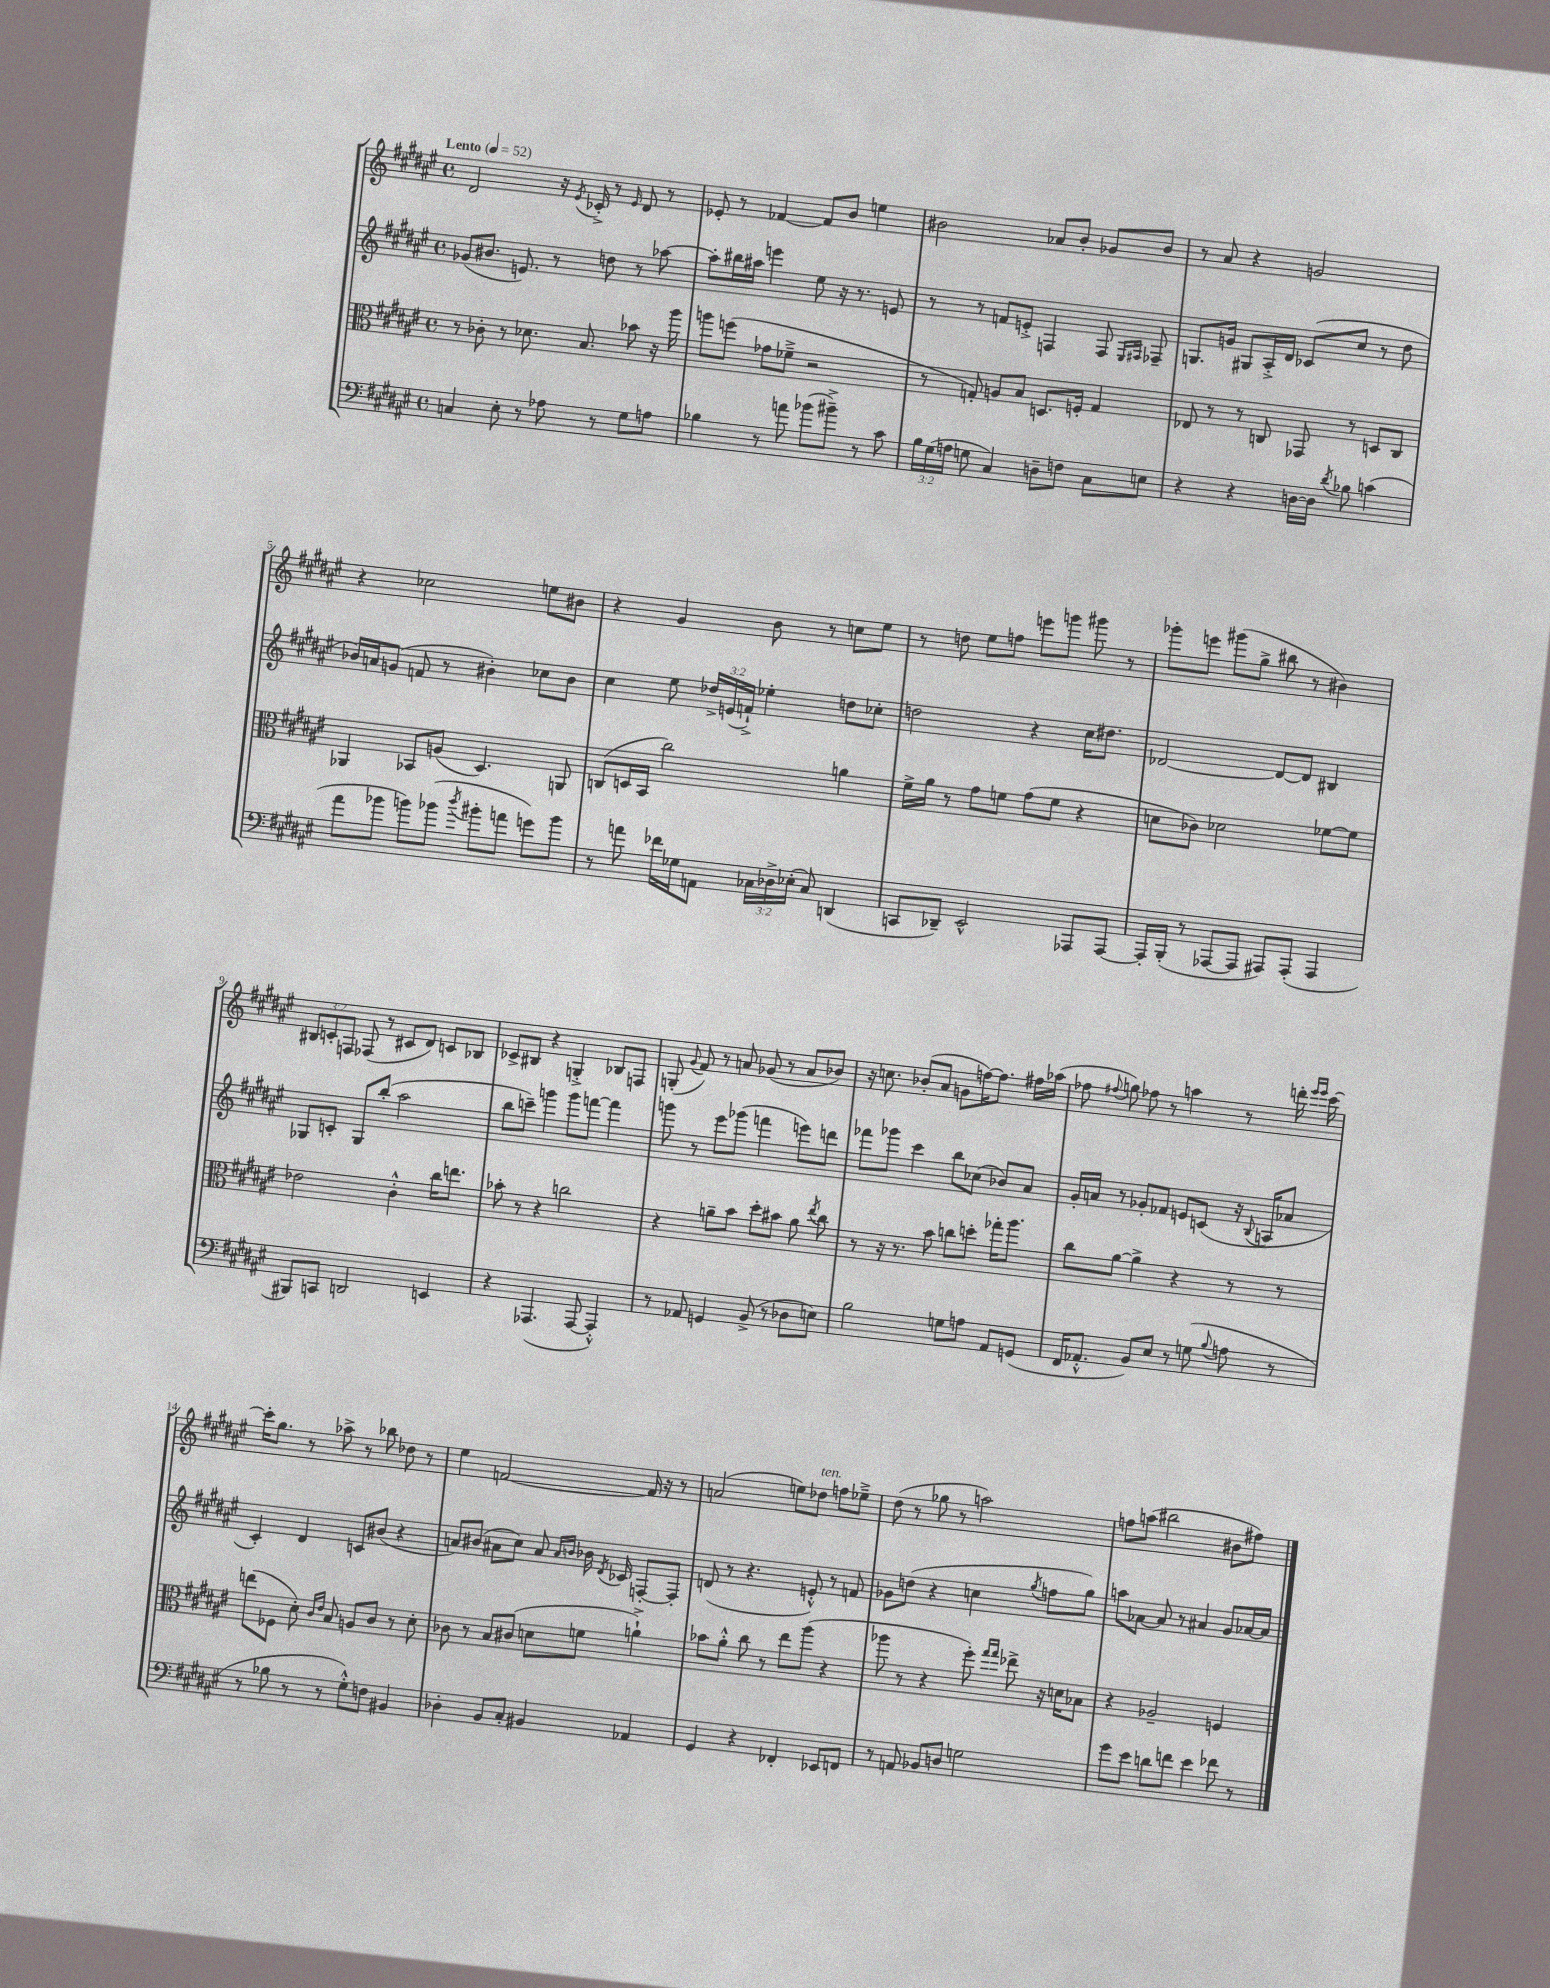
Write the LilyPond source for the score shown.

<<
\new StaffGroup <<
\new Staff = "s0" {
    \clef treble \key fis \major \defaultTimeSignature \time 4/4 \override Staff.TupletNumber.text = #tuplet-number::calc-fraction-text \tempo "Lento" 4 = 52
    \autoBeamOff dis'2 r16 \acciaccatura { eis'8 } ces'16-.-> r8 \grace { eis'16 } dis'8 r8 |
    ees'8-. r8 fes'4~ fes'8[ b'8] e''4 |
    bis'2 aes'8[ bis'8]-. ges'8[ bis'8] |
    r8 ais'8 r4 g'2 |
    r4 ces''2 e''8[ bis'8] |
    r4 gis'4 b'8 r8 c''8[ eis''8] |
    r8 d''8 eis''8[ f''8] e'''8[ g'''8] gis'''8 r8 |
    ges'''8[-. e'''8] gis'''8[( gis''8]-> bis''8 r8 bis'4) |
    \tuplet 3/2 { bis8[ c'8-. f8] } fes8( r8 cis'8[ dis'8]) c'8[ bes8] |
    ces'8[-> bis8] r4 g4-.-> bes8[ f8] |
    g8-.( \appoggiatura { gis'8 } fis'8) r8 a'8 ges'8( r8 a'8[ bes'8]) |
    r16 c''8. bes'8[-.( ais'8] g'8[ f''16~) f''8.] fis''16[ aes''16]( |
    fes''8 \appoggiatura { fis''8 } g''8) fes''8 r8 a''4 r8 d'''16-. \grace { eis'''16[ eis'''16] } cis'''16~ |
    cis'''16[-. gis''8.] r8 aes''8-> r8 bes''8 des''8 r8 |
    eis''4 f'2~ f'16 r16 r8 |
    a'2( e''8[) des''8]^\markup { \italic "ten." } f''8[ ees''8]---> |
    dis''8( r8 ges''8 r8 a''2) |
    f''8[ a''8]( bis''2 bis'8[ fis''8]) \bar "|." |
}
\new Staff = "s1" {
    \clef treble \key fis \major \defaultTimeSignature \time 4/4 \override Staff.TupletNumber.text = #tuplet-number::calc-fraction-text
    \autoBeamOff ges'8[( bis'8.] e'8.) r8 d''8 r8 aes''8~ |
    aes''8[-. bis''16 ais''16] e'''4 eis''8 r16 r8. e'8 |
    r8 r8 f'8[ e'8]-.-> f4 f8 \grace { eis16[ fis16] } fes8-- |
    g8.[ g'16] gis8[ ais16-.-> dis'16] ces'8[( cis''8] r8 dis''8 |
    bes'16[) a'16 g'8]( f'8 r8 bis'4-.) ces''8[ bis'8] |
    cis''4 eis''8 \tuplet 3/2 { des''16[-> e'16( f'16]-!->) } ees''4-. d''8[ ces''8]-. |
    d''2 r4 cis''16[ dis''8.] |
    des'2~ des'8[~ des'8] bis4 |
    ges8[ c'8]-. ges8[ b''8]-.( ais''2 |
    b''8[ c'''8]--) g'''4 g'''8[ f'''8]~ f'''4 |
    g'''8 r8 eis'''8[ ges'''8]( f'''4 e'''8[) d'''8] |
    fes'''8[ ges'''8] cis'''4 b''8[ ces''8]( bes'8[) ais'8] |
    gis'16[-. a'16] r8 ges'8[-. fes'8] e'8[ c'8]( r16 \appoggiatura { b8 } a16[ aes'8] |
    cis'4-.) dis'4 c'8[ bis'8]( r4 |
    a'8[) bis'8]( ais'8[ cis''8]) ais'8 \grace { ais'16[ b'16] } bes'16 \acciaccatura { dis'8 } ces'16 f8[~-. f8]-. |
    d'8( r8 r4. e'8-.-^) r8 f'8 |
    ges'8[ d''8]( r4 c''4 \acciaccatura { gis''8 } f''8[ gis''8]) |
    a''8[ aes'8]~ aes'8 r8 ais'4 gis'8[ aes'16~ aes'16] \bar "|." |
}
\new Staff = "s2" {
    \clef alto \key fis \major \defaultTimeSignature \time 4/4
    \autoBeamOff r8 ces'8-. r8 des'8. b8. bes'8 r16 ais''16 |
    a''8[ f''8]( ges'8[ fes'8]---> r2 |
    r8 g8-.) a8[ b8] d8.[ f16]-. g4 |
    ees8 r8 r8 c8 ges,8 r8 d8[ c8] |
    aes,4 bes,8[ a8]( dis4.) a,8 |
    c8[( d16 b,16] cis''2) a'4 |
    fis'16[-> ais'16] r8 gis'8[ f'8] gis'8[( f'8] r4 |
    d'8[ ces'8]) des'2 fes'8[~ fes'8] |
    ees'2 cis'4-.-^ cis''16[ e''8.] |
    bes'8-. r8 r4 c''2 |
    r4 a'8[-- b'8] dis''8[-. bis'8] a'8 \acciaccatura { eis''8 } cis''8 |
    r8 r16 r8. b'8 c''8[ d''8]-. ges''16[-. ais''8.] |
    cis''8[ ais'8]~ ais'4-> r4 r8 r8 |
    e''8[( fes8] dis'8-.) \grace { cis'16[ eis'16] } b8 a8[ cis'8] r8 dis'8-. |
    ces'8 r8 b8[ cis'8]( d'8[ f'8] a'4-!->) |
    bes'8[ ais'8]-.-^ cis''8 r8 eis''8[ ais''8]( r4 |
    aes''8 r8 r4 fis''8-.) \grace { gis''16[ gis''16] } ees''8-> r16 d'16[ bes8] |
    r4 aes2-- f4 \bar "|." |
}
\new Staff = "s3" {
    \clef bass \key fis \major \defaultTimeSignature \time 4/4 \override Staff.TupletNumber.text = #tuplet-number::calc-fraction-text
    \autoBeamOff c4 eis8-. r8 aes8 r8 gis8[ a8] |
    bes4 r8 a'8 bes'8[( bis'8]--->) r8 cis'8 |
    \tuplet 3/2 { b16[ gis16( a16] } g8 cis4) d8[-- f8] cis8[ e8] |
    r4 r4 d16[~ d16] \acciaccatura { dis'8 } bes8 c'4( |
    ais'8[ bes'8] b'8[) bes'8]( \acciaccatura { dis''8 } bis'8[-. a'8] g'8[) bis'8] |
    r8 a'8 fes'16[ ges16 a,8] \tuplet 3/2 { ces16[ des16-> ees16]-.( } ces8) d,4( |
    c,8[ des,8]--) eis,2-^ aes,,8[ aes,,8]~ |
    aes,,16[-. b,,16]-.( r8 aes,,8[~ aes,,8] ais,,8[) ais,,8]-.( ais,,4 |
    bis,,8[) c,8] d,2 e,4 |
    r4 aes,,4.( aes,,8~ aes,,4-.-^) |
    r8 aes,8 g,4 b,8->( r8 des8[ e8]) |
    b2 g8[ a8] ais,8[ g,8]( |
    fis,16[ aes,8.]-.-^ b,8[) eis8] r8 g8( \appoggiatura { b8 } a8 r8 |
    r8 bes8 r8 r8 gis8[-.-^) f8] bis,4 |
    des4-. b,8[ cis8]-. bis,4 aes,4 |
    gis,4 r4 fes,4-. ees,8[ f,8] |
    r8 a,8 bes,8[ d8] g2 |
    gis'8[ eis'8] d'8[ f'8] eis'4 fes'8 r8 \bar "|." |
}
>>
>>
